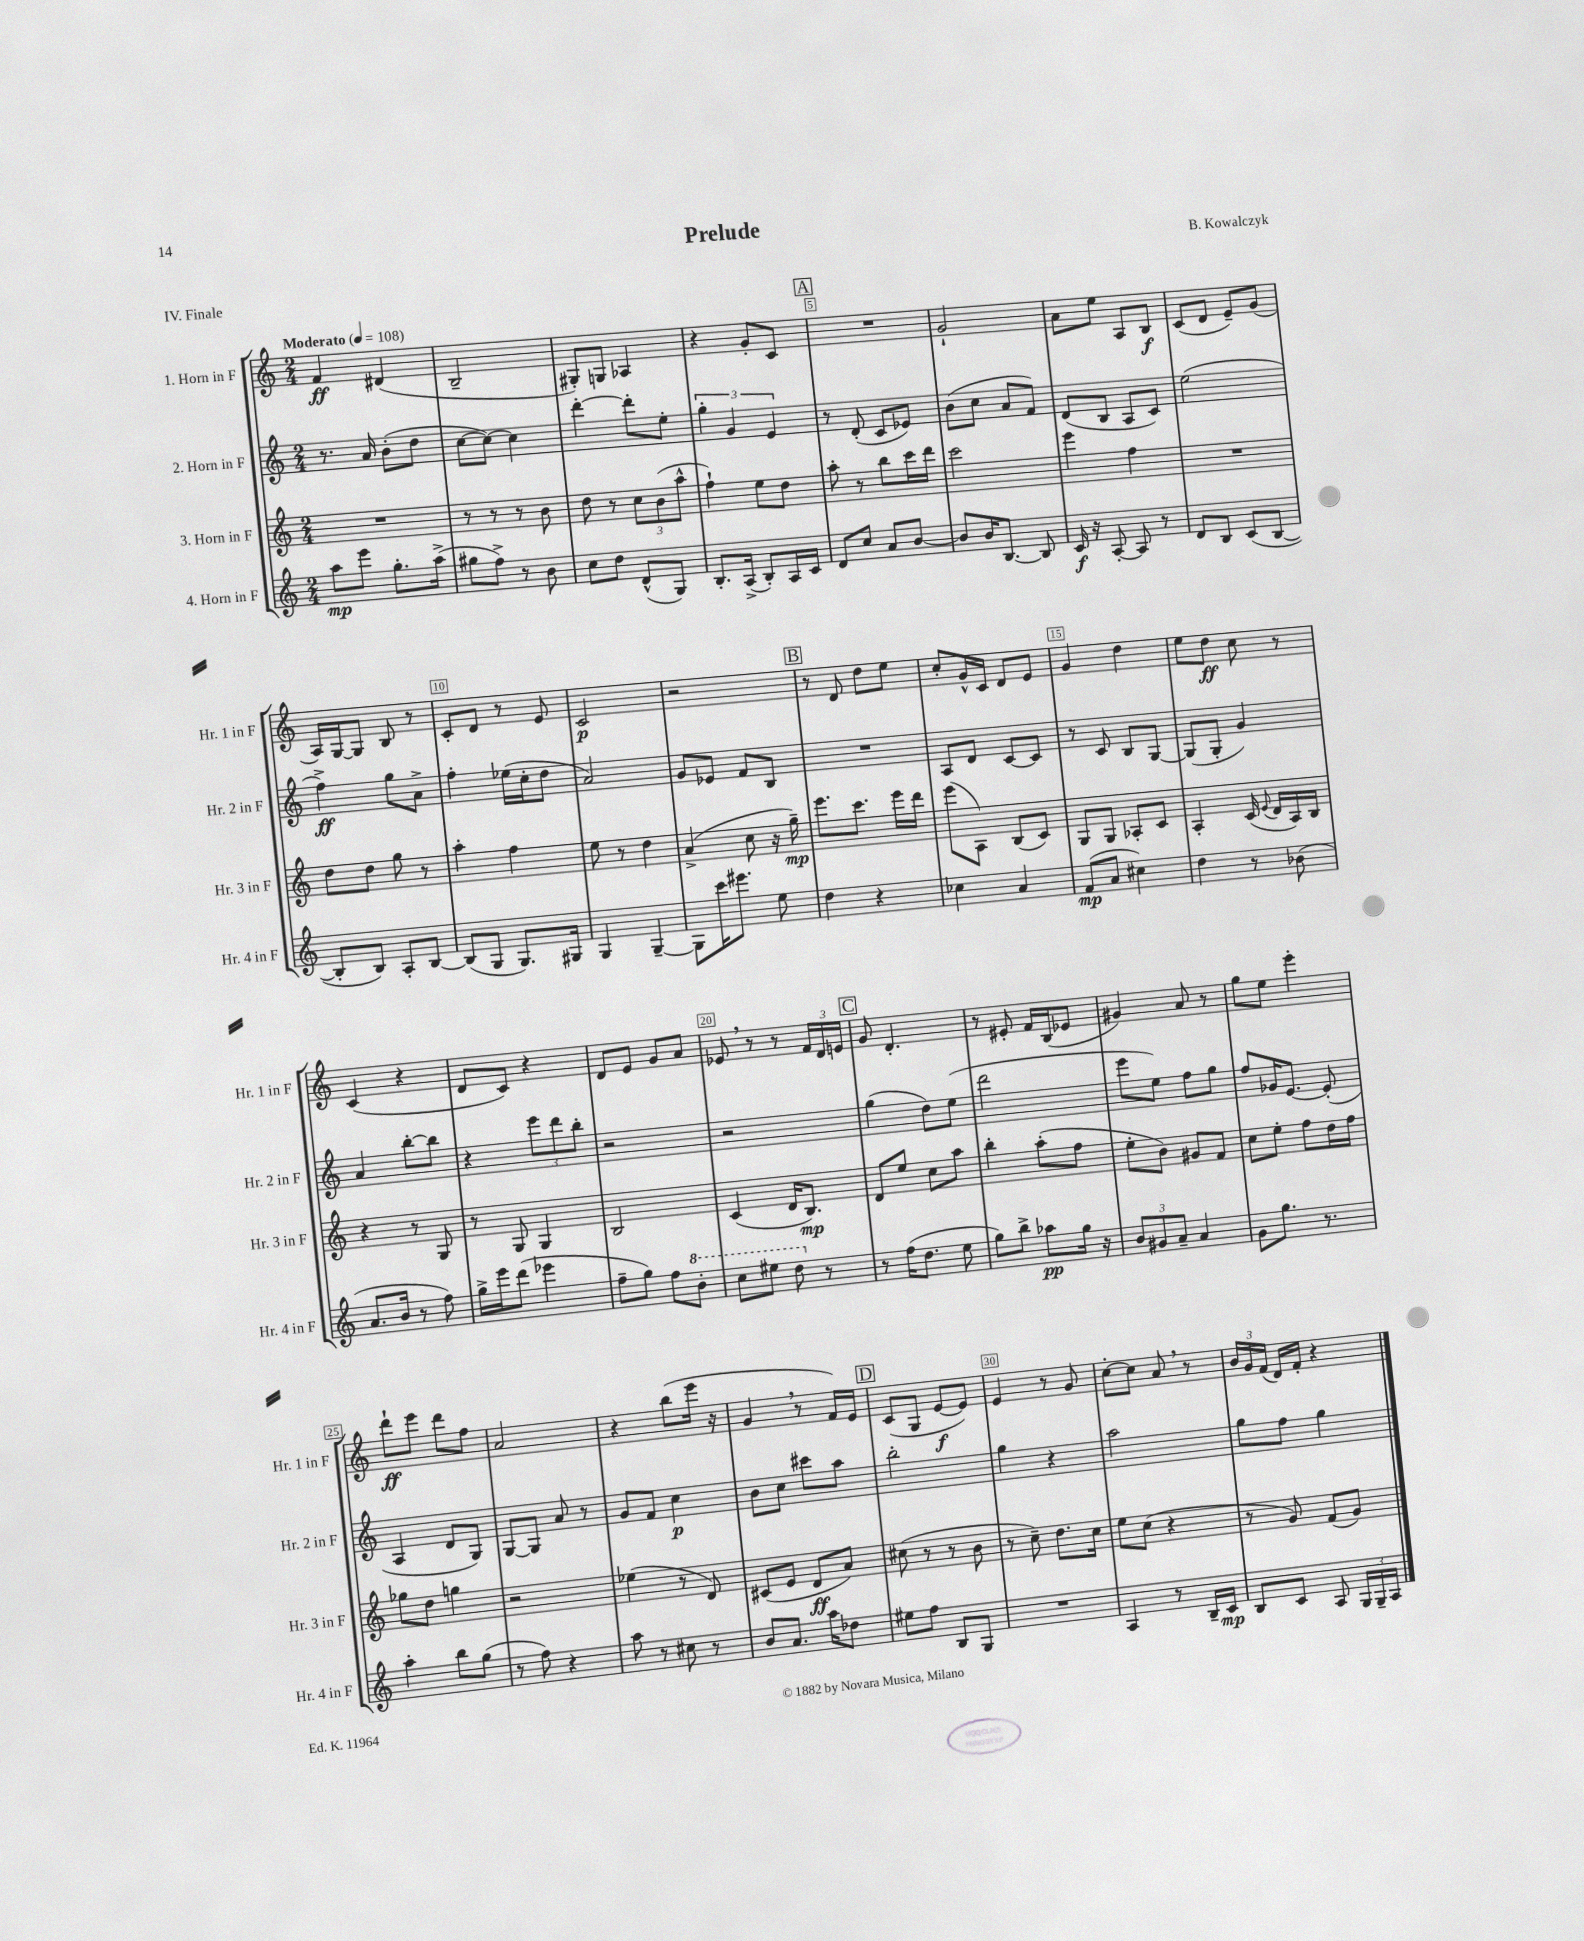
\header { title = "Prelude" composer = "B. Kowalczyk" piece = "IV. Finale" }
<<
\new StaffGroup <<
\new Staff = "s0" \with { instrumentName = "1. Horn in F" shortInstrumentName = "Hr. 1 in F" } {
    \clef treble \key c \major \numericTimeSignature \time 2/4 \tempo "Moderato" 4 = 108
    \autoBeamOff f'4\ff dis'4( |
    b2-- |
    gis8[-.) g8] aes4 |
    r4 g'8[-. c'8] |
    \mark \markup { \box "A" } R2 |
    g'2-! |
    a'8[ e''8] a8[ b8]\f |
    c'8[( d'8] e'8[--) g'8]( |
    a16[) g16~ g8] b8 r8 |
    c'8[-. d'8] r8 e'8 |
    c'2\p |
    r2 |
    \mark \markup { \box "B" } r8 d'8 d''8[ e''8] |
    c''8[-. g'16-^ c'16] d'8[ e'8] |
    g'4 d''4 |
    e''8[ d''8]\ff c''8 r8 |
    c'4( r4 |
    d'8[ c'8]) r4 |
    d'8[ e'8] g'8[ a'8] |
    ees'8 \breathe r8 r8 \tuplet 3/2 { f'16[ d'16 e'16] } |
    \mark \markup { \box "C" } g'8 d'4.-. |
    r8 eis'8-. f'16[ b16( ees'8] |
    gis'4) a'8 r8 |
    g''8[ e''8] e'''4-. |
    d'''8[-!\ff e'''8] d'''8[ f''8] |
    a'2 |
    r4 b''8[( e'''16] r16 |
    g'4 \breathe r8 f'16[) e'16] |
    \mark \markup { \box "D" } c'8[( g8] e'8[~\f e'8]) |
    e'4 r8 g'8 |
    c''8[~-. c''8] a'8 \breathe r8 |
    \tuplet 3/2 { b'16[ g'16 f'16]( } d'16[) f'16]-. r4 \bar "|." |
}
\new Staff = "s1" \with { instrumentName = "2. Horn in F" shortInstrumentName = "Hr. 2 in F" } {
    \clef treble \key c \major \numericTimeSignature \time 2/4
    \autoBeamOff r8. a'16 b'8[-.( d''8] |
    c''8[~ c''8]~) c''4 |
    d'''4~-. d'''8[-. e''8]-. |
    \tuplet 3/2 { g''4-. g'4 e'4 } |
    \mark \markup { \box "A" } r8 d'8-.( c'8[ ees'8]) |
    b'8[( c''8] a'8[ f'8]) |
    d'8[( b8] a8[ c'8]) |
    e''2( |
    f''4->\ff) g''8[ a'8]-> |
    f''4-. ees''16[( c''16-. d''8] |
    a'2) |
    g'8[ ees'8] f'8[ b8] |
    \mark \markup { \box "B" } R2 |
    a8[ d'8] c'8[~ c'8] |
    r8 c'8 b8[ g8]~ |
    g8[( g8]-. g'4) |
    a'4 b''8[~-. b''8] |
    r4 \tuplet 3/2 { e'''8[ d'''8 b''8]-. } |
    r2 |
    r2 |
    \mark \markup { \box "C" } g''4( d''8[) e''8]( |
    d'''2 |
    e'''8[ e''8]) f''8[ g''8] |
    f''8[ ges'16 e'8.]~ e'8-.( |
    a4 d'8[ g8]) |
    g8[~ g8] a'8 r8 |
    g'8[ f'8] c''4\p |
    b'8[ c''8] cis'''8[ a''8] |
    \mark \markup { \box "D" } b''2-. |
    g''4 r4 |
    a''2 |
    g''8[ f''8] g''4 \bar "|." |
}
\new Staff = "s2" \with { instrumentName = "3. Horn in F" shortInstrumentName = "Hr. 3 in F" } {
    \clef treble \key c \major \numericTimeSignature \time 2/4
    \autoBeamOff R2 |
    r8 r8 r8 b'8 |
    d''8 r8 \tuplet 3/2 { c''8[ b'8( a''8]-^ } |
    f''4-!) e''8[ d''8] |
    \mark \markup { \box "A" } a''8-. r8 b''8[ c'''16 d'''16] |
    c'''2 |
    e'''4 f''4 |
    R2 |
    d''8[ d''8] g''8 r8 |
    a''4-. f''4 |
    e''8 r8 d''4 |
    a'4->( c''8 r16 g''16--\mp) |
    \mark \markup { \box "B" } e'''8.[ c'''8.] e'''16[ d'''16] |
    e'''8[( a8]) b8[( c'8]) |
    g8[ g8] aes8[-. c'8] |
    a4-. c'16( \appoggiatura { e'8 } d'16[ a16) b16] |
    r4 r8 g8 |
    r8 g8 g4 |
    b2 |
    c'4( d'16[ b8.]\mp) |
    \mark \markup { \box "C" } d'8[ e''8] c''8[ a''8] |
    b''4-. a''8[-.( f''8] |
    e''8[-. b'8]) gis'8[ f'8] |
    c''8[ e''8]-. f''8[ d''16 f''16] |
    ges''8[ d''8] g''4 |
    r2 |
    ees''4( r8 d'8) |
    cis'8[( e'8] d'8[\ff a'8]) |
    \mark \markup { \box "D" } cis''8( r8 r8 b'8 |
    r8 c''8--) d''8.[ c''16] |
    e''8[ c''8]( r4 |
    r8 g'8) f'8[( g'8]) \bar "|." |
}
\new Staff = "s3" \with { instrumentName = "4. Horn in F" shortInstrumentName = "Hr. 4 in F" } {
    \clef treble \key c \major \numericTimeSignature \time 2/4
    \autoBeamOff a''8[\mp e'''8] g''8.[-. a''16]->( |
    gis''8[ f''8]->) r8 b'8 |
    c''8[ d''8] d'8[-^( g8]) |
    b8.[-. a16]->( b8[-.) a16 c'16] |
    \mark \markup { \box "A" } d'8[ c''8] a'8[ b'8]~ |
    b'8[ b'16 b8.]~ b8 |
    c'16\f r16 a8~-. a8 r8 |
    d'8[ b8] c'8[( b8]~ |
    b8[-. b8]) a8[-. b8]~ |
    b8[( g8] g8.[) gis16] |
    g4 g4~-- |
    g8[ c'''16 eis'''8.] e''8 |
    \mark \markup { \box "B" } d''4 r4 |
    ces''4 a'4 |
    f'8[\mp( a'8] cis''4) |
    d''4 r8 bes'8( |
    a'8.[ b'16] r8 f''8) |
    g''16[-> e'''16 d'''8]( ees'''4 |
    f''8[-- g''8]) f''8[ \ottava #1 b''8]-. |
    c'''8[ eis'''8] d'''8 \ottava #0 r8 |
    \mark \markup { \box "C" } r8 f''16[( d''8.] e''8 |
    g''8[) b''8]-> aes''8[\pp g''16] r16 |
    \tuplet 3/2 { b'8[ gis'8 a'8]-- } a'4 |
    g'8[ g''8.] r8. |
    a''4-. b''8[ g''8]( |
    r8 f''8) r4 |
    a''8 r8 cis''8 r8 |
    b'8[ a'8.] a''16[ des''8] |
    \mark \markup { \box "D" } eis''8[ f''8] b8[ g8] |
    R2 |
    a4 r8 b16[-- c'16]\mp |
    b8[ c'8] a8 \tuplet 3/2 { g16[ g16-- a16] } \bar "|." |
}
>>
>>
\layout { \context { \Score \override BarNumber.break-visibility = ##(#f #t #t) barNumberVisibility = #(every-nth-bar-number-visible 5) \override BarNumber.stencil = #(make-stencil-boxer 0.1 0.3 ly:text-interface::print) } }
